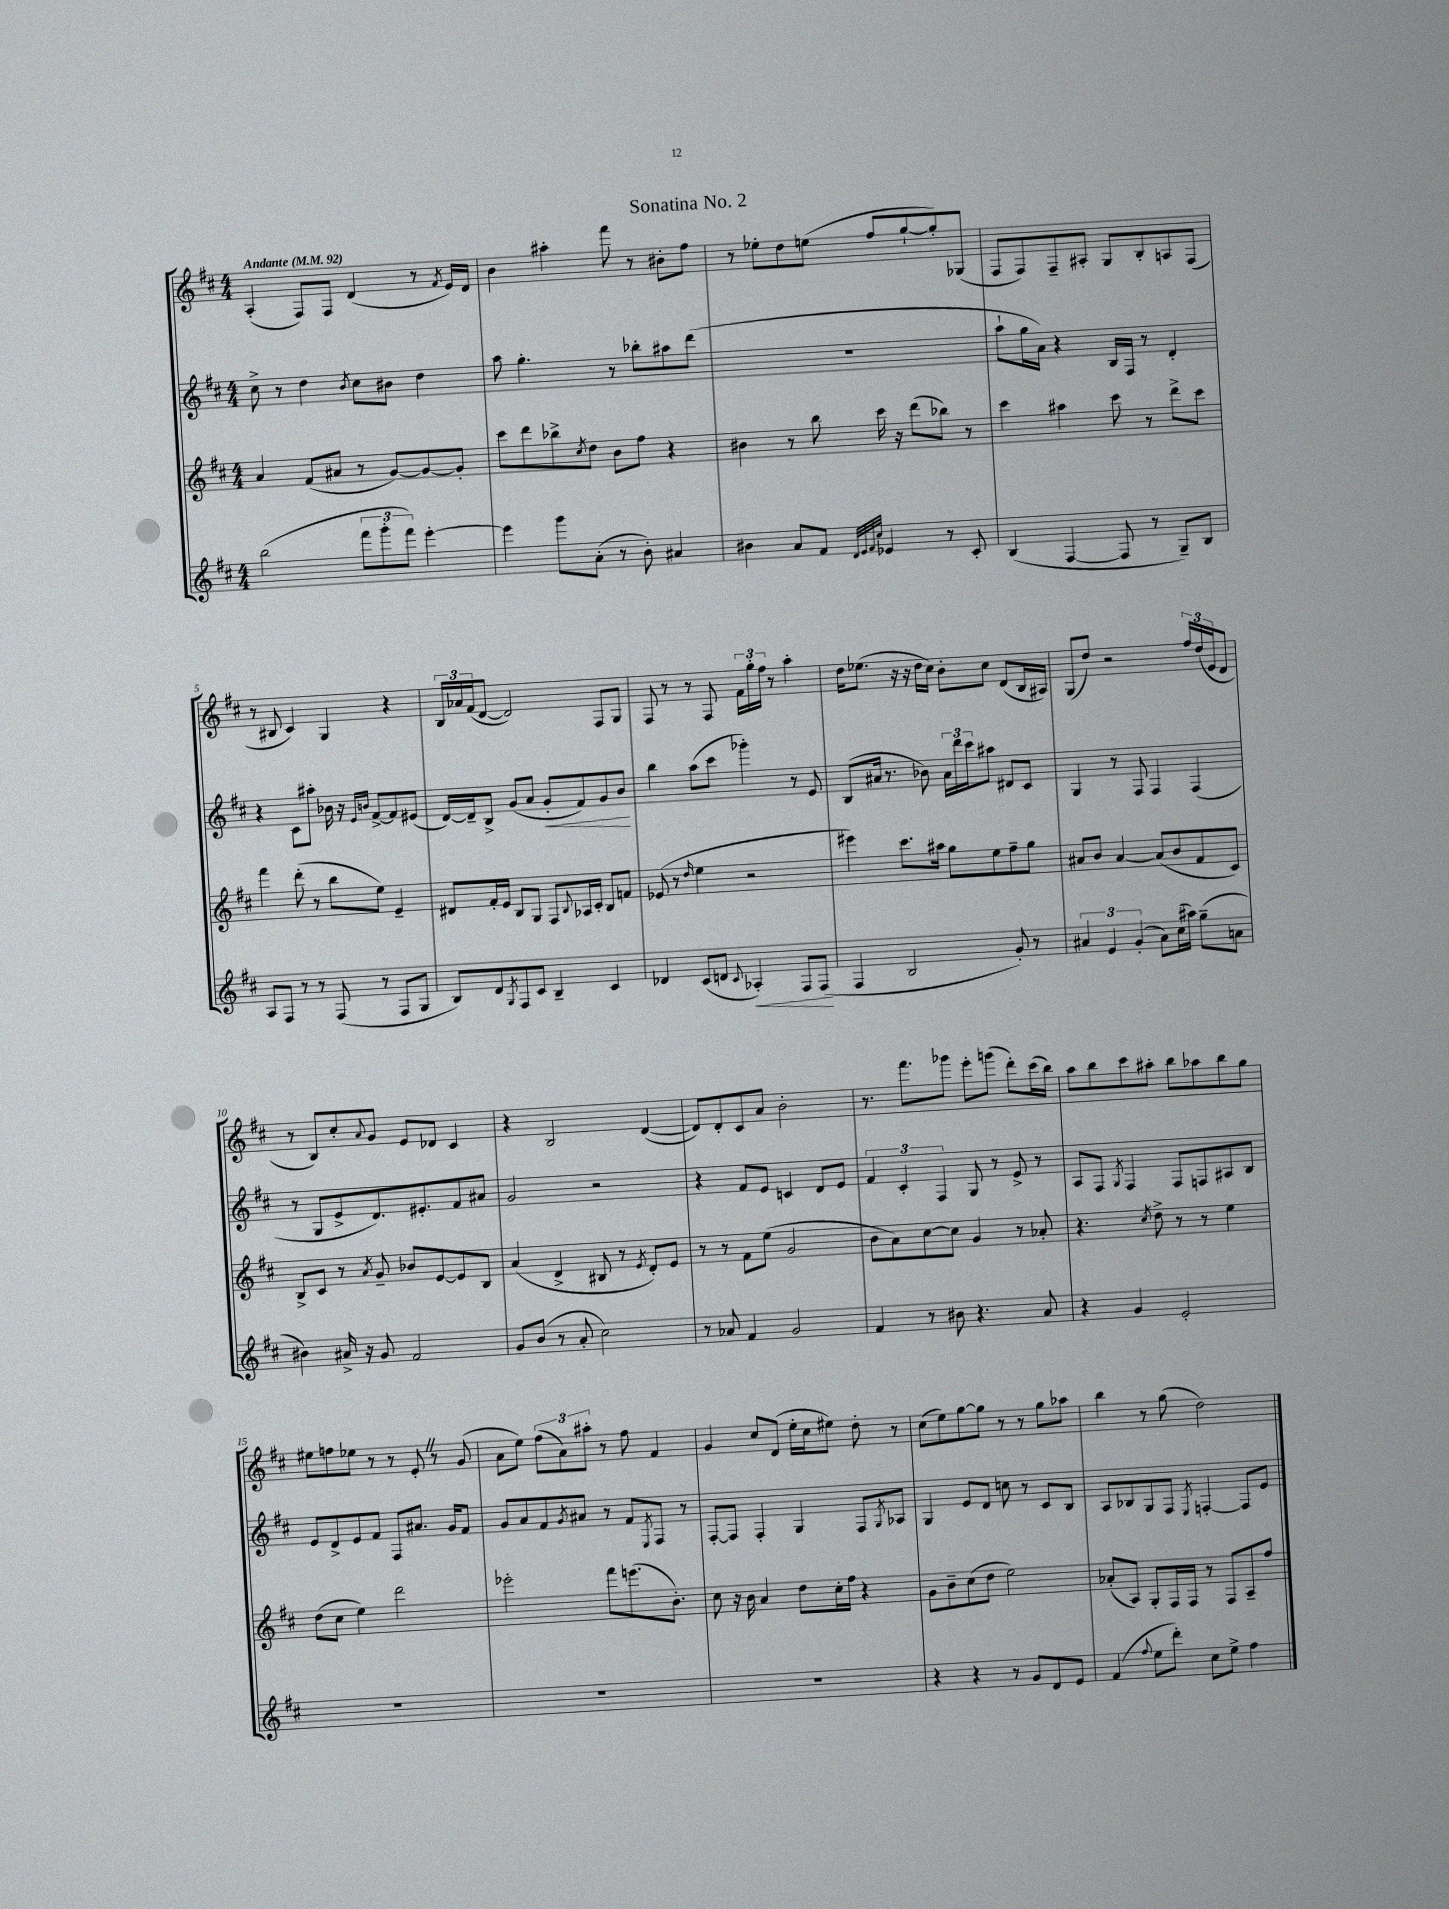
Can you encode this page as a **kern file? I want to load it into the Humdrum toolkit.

**kern	**kern	**kern	**kern
*staff4	*staff3	*staff2	*staff1
*clefG2	*clefG2	*clefG2	*clefG2
*k[f#c#]	*k[f#c#]	*k[f#c#]	*k[f#c#]
*M4/4	*M4/4	*M4/4	*M4/4
*MM92	*MM92	*MM92	*MM92
(2bb\	4a/	8cc#^\	(4A'/
.	.	8r	.
.	(8f#/L	4dd\	8F#/L)
.	8a#/J	.	8F#/J
.	.	8qb/	.
12fff#\L	8r	8cc#\L	(4d/
12ggg'\	.	.	.
.	[8g/L)	8b#\J	.
12fff#\J)	.	.	.
[4eee'\	8g/_	4dd\	8r
.	.	.	8qf#/
.	8g'/]J	.	16e/LL)
.	.	.	16d/JJ
=	=	=	=
4eee\]	8ccc#\L	8aa\	4b\
.	8ddd\	4.gg'\	.
8ggg\L	8bb-^\	.	4aa#'\
.	8qcc#/	.	.
(8a'\J	8dd\J	.	.
8r	8b\L	8r	8fff#\
8b'\)	8ff#\J	8bb-'\L	8r
4a#/	4r	8aa#\	8b#'\L
.	.	(8ddd\J	8ff#\J
=	=	=	=
4b#\	4b#\	1r	8r
.	.	.	8ee-'\L
8a/L	8r	.	8dd\
8f#/J	8bb\	.	(8ee\J
32qqd/LLL	.	.	.
32qqe/	.	.	.
32qqf#/	.	.	.
32qqcc#/JJJ	.	.	.
4e-/	16ccc#\	.	8ff#/L
.	16r	.	.
.	(8ddd\L	.	[8gg`/
8r	8bb-\J)	.	8gg'/])
8c#'/	8r	.	(8G-/J
=	=	=	=
(4B/	4ccc#\	8aa`\L	8F#/L
.	.	16gg\L	8F#/)
.	.	16a\JJ)	.
[4F#/	4aa#\	4r	8F#~/
.	.	.	8A#'/J
8F#/]	8ccc#\	16B/LL	8G/L
.	.	16F#/JJ	.
8r	8r	8r	8B'/
8G~/L)	8ddd^\L	4d'/	8A/
8B/J	8ccc#\J	.	(8F#/J
=	=	=	=
8A/L	4fff#\	4r	8r
8F#/J	.	.	8B#/
8r	(8ddd'\	8c#\L	4c#/)
8r	8r	8aa#'\J	.
(8F#/	8bb\L	16b-\	4G/
.	.	16r	.
.	.	16qqe/LL	.
.	.	16qqb/JJ	.
8r	8ee\J)	[8f#^/L	.
8F#/L	4e~/	8f#/]	4r
8G/J	.	(8e#/J	.
=	=	=	=
8B/L)	8d#/L	[16d/LL)	24B/LL
.	.	.	24a-/
.	.	16d~/]J	.
.	.	.	(24f#/J
8d/	16f#'/L	8B^/J	[8d/J
.	16e/JJ	.	.
8qG/	.	.	.
8F#/	8B/L	(8g/L	2d/])
8c#/J	8G/J	8a/J	.
4B~/	8F#/L	8g'/L	.
.	8qqB/	.	.
.	16A-/L	8f#/)	.
.	16c#'/JJ	.	.
4c#/	8B/L	8g/	8F#/L
.	8f/J	8b/J	8G/J
=	=	=	=
4d-/	(8e-/	4bb\	8F#/
.	8r	.	8r
.	16qqdd/	.	.
(8c#/L	4ee\	(8aa\L	8r
8d/J	.	8ccc#\J	8F#/
8qqc#/	.	.	.
4A-'/)	2r	4ggg-'\)	24f#\LL
.	.	.	24gg'\
.	.	.	24ff#\JJ
.	.	.	8r
8F#/L	.	8r	4aa'\
(8F#/J	.	8e/	.
=	=	=	=
4F#/	4eee#\)	(8B/L	16dd\LK
.	.	.	(8.ee-\J
.	.	16a#/Jk	.
.	.	8.r	.
2B/	8.ccc#\L	.	16r
.	.	.	16r
.	.	8b-\)	16dd\LL
.	16aa#\Jk	.	16cc#\JJ)
.	8gg\L	24a#\LL	8b'\L
.	.	24ddd\	.
.	.	24ccc#\J	.
.	8ee\	8aa#\J	8cc#\J
8g'/)	8ff#~\	8d#/L	(8d/L
8r	8gg\J	8c#/J	16B/L
.	.	.	16A#/JJ)
=	=	=	=
6a#/	8a#/L	4G/	(8G/L
.	8b/J	.	8dd/J)
6e/	.	.	.
.	[4a#/	8r	2r
(6g'/	.	.	.
.	.	8F#/	.
8a#\L)	(8a#/]L	4F#/	.
(16cc#\L	8b/	.	.
16aa#\JJ)	.	.	.
(8gg~\L	8f#/	(4F#/	24ff#/LL
.	.	.	(24dd/
.	.	.	24e/J
8a\J	8c#/J)	.	8d/J
=	=	=	=
4b#\)	8B^/L	8r	8r
.	8c#/J	8G/L	8B/L)
16a#^/	8r	8e^/	8cc#'/
16r	.	.	.
.	8qa/	.	8qqa/
8g/	8g~/	8.d/)	8g/J
2f#/	8b-/L	.	8e/L
.	.	8.e#'/	.
.	[8e/	.	8d-/J
.	8e/]	8f#/	4c#/
.	8B/J	8a#/J	.
=	=	=	=
8g/L	(4a/	2g/	4r
(8b/J	.	.	.
8r	4d^/	.	2B/
8a'/	.	.	.
2cc#\)	8B#/	2r	.
.	8r	.	.
.	8qe/	.	.
.	8d'/L)	.	([4d/
.	8e/J	.	.
=	=	=	=
8r	8r	4r	8d/]L)
8a-/	8r	.	8d'/
4f#/	8f#\L	8f#/L	8c#/
.	(8ee\J	8e/J	8a/J
2g/	2g/	4c/	2b'\
.	.	8d/L	.
.	.	8e/J	.
=	=	=	=
4f#/	8b\L	6f#/	8.r
.	8a\)	.	.
.	.	6c#'/	.
.	.	.	8.fff#\L
8r	[8cc#\	.	.
.	.	6F#/	.
8b#\	8cc#\]J	.	8ggg-\J
4.r	4g/	8G/	8eee'\L
.	.	8r	(8ggg\J
.	8r	8e^/	8ddd'\L)
8a/	8a-'/	8r	(16ccc#\L
.	.	.	16bb\JJ)
=	=	=	=
4r	4.r	8A/L	8aa\L
.	.	8F#/J	8bb\
.	.	8qG/	.
4g/	.	4F#/	8ccc#\
.	8qcc#/	.	.
.	8dd^\	.	8aa#'\J
2e'/	8r	8F#/L	8bb\L
.	8r	8F/	8aa-\
.	4ee\	8A#/	8bb\
.	.	8B/J	8gg\J
=	=	=	=
1r	(8dd\L	8e/L	8ee#\L
.	8cc#\J	8d^/	8ff\
.	4ee\)	8e/	8ee-\J
.	.	8f#/J	8r
.	2ddd\	8F#/L	8r
.	.	8.a#/J	8e'/
.	.	.	8r
.	.	16g/LK	.
.	.	8f#/J	(8g/
=	=	=	=
1r	2eee-'\	8g/L	8a\L
.	.	8a/	8ee\J)
.	.	8f#/	(12ff#\L
.	.	.	12a\)
.	.	8qg/	.
.	.	8a#/J	.
.	.	.	12aa#'\J
.	8fff#\L	8r	8r
.	(8.eee\	8f#/L	8ff#\
.	.	8qE/	.
.	.	8F#/J	4f#/
.	8.b'\J)	.	.
.	.	8r	.
=	=	=	=
1r	8cc#\	[8F#'/L	4g/
.	16r	8F#/]J	.
.	16b\	.	.
.	4a/	4F#'/	8cc#/L
.	.	.	(8d/J
.	8dd\L	4G/	16ee'\LL
.	.	.	16cc#\J
.	16cc#'\L	.	8ee#\J)
.	16ff#\JJ	.	.
.	4r	8F#/L	8dd'\
.	.	8qG/	.
.	.	8A-/J	8r
=	=	=	=
4r	8g\L	4G/	(8cc#\L
.	8b~\	.	8ee\)
4r	(8cc#\	8e/L	[8gg\
.	8dd\J	8d/J	8gg\]J
8r	2ee\)	8cc\	8r
8g/L	.	8r	8r
8d/	.	8c#/L	8gg\L
8e/J	.	8B/J	8aa-\J
=	=	=	=
(4f#/	(8a-'/L	8A/L	4bb\
.	8A/J)	8B-/	.
8qqff#/	.	.	.
8ee\L	8G'/L	8G/	8r
8ddd'\J)	16F#/L	8F#/J	(8gg\
.	16F#/JJ	.	.
.	.	8qE/	.
8cc#\L	8r	[4F'/	2dd\)
8ee^\J	8F#/L	.	.
4ff#\	8A~/	8F/]L	.
.	8ff#/J	8e/J	.
==	==	==	==
*-	*-	*-	*-
